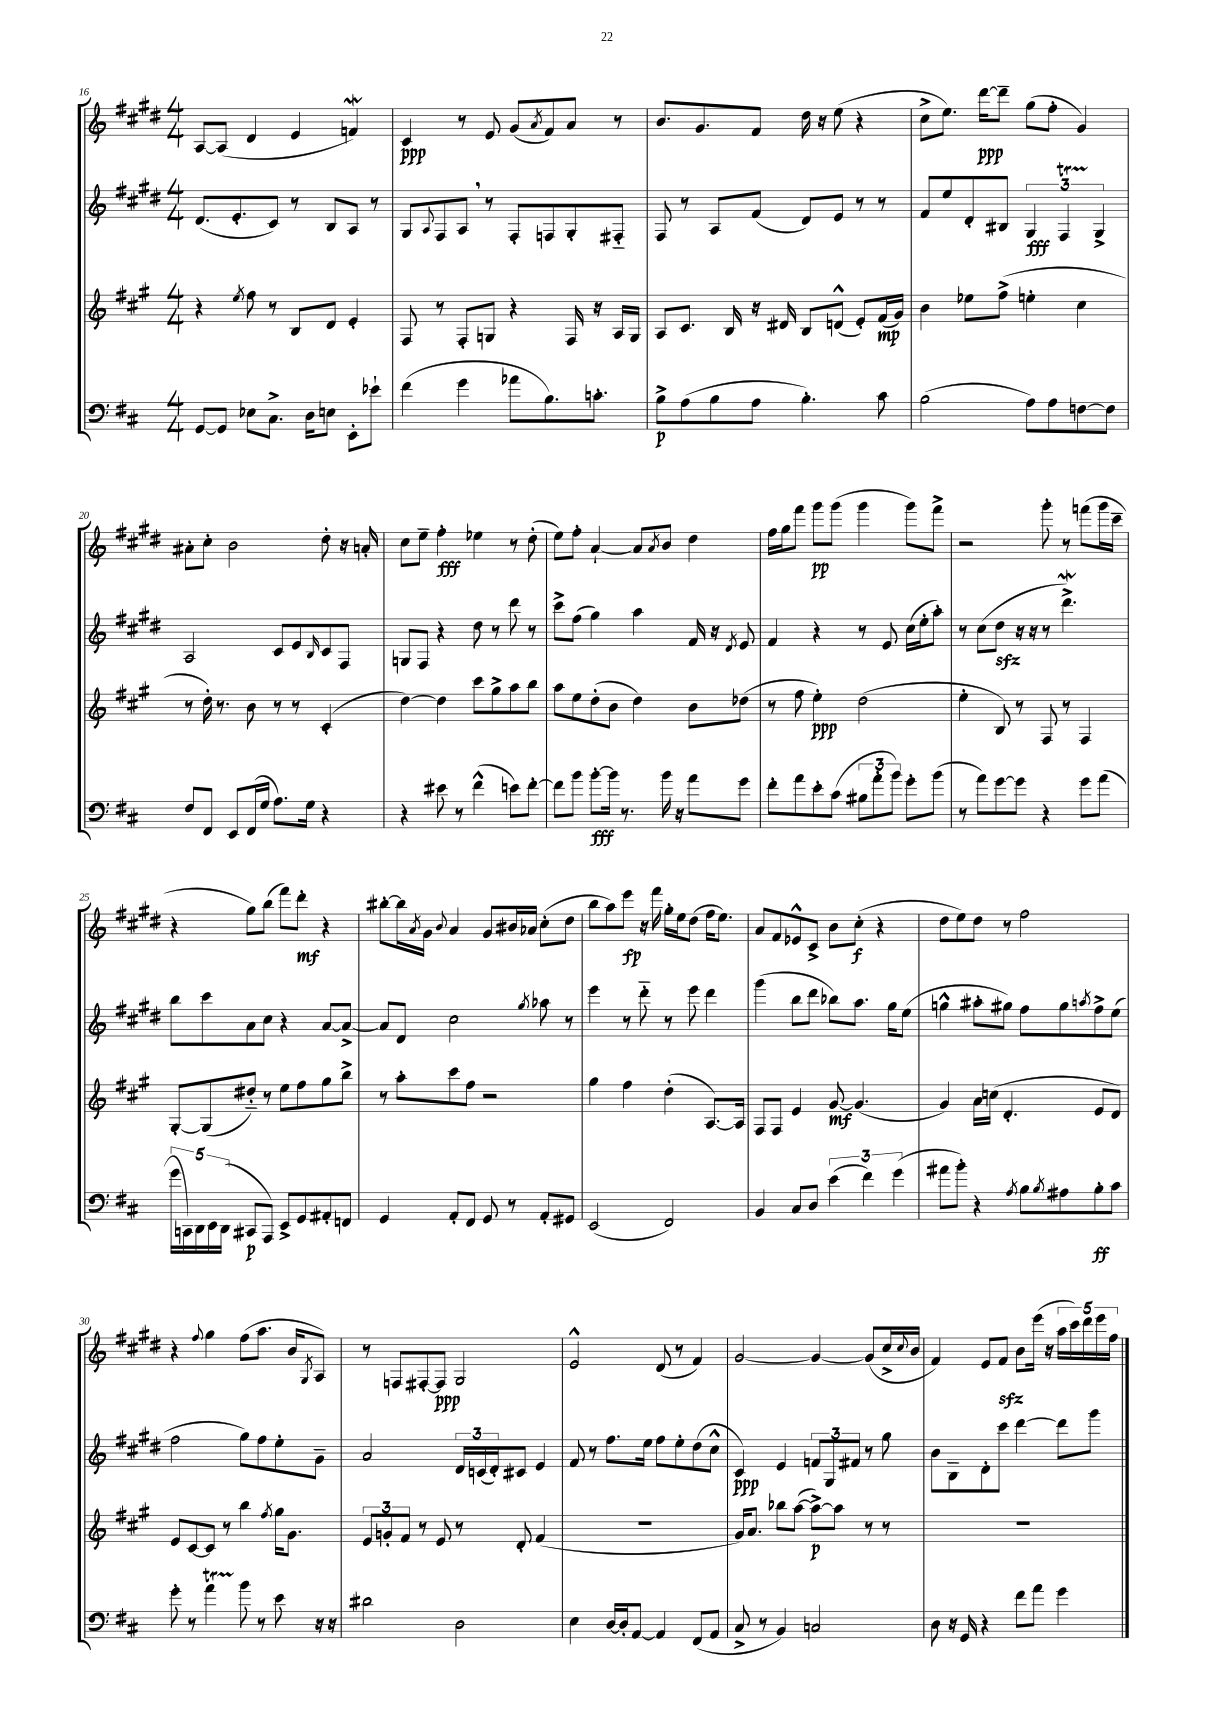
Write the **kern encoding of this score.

**kern	**kern	**kern	**kern
*staff4	*staff3	*staff2	*staff1
*clefF4	*clefG2	*clefG2	*clefG2
*k[f#c#]	*k[f#c#g#]	*k[f#c#g#d#]	*k[f#c#g#d#]
*M4/4	*M4/4	*M4/4	*M4/4
[8GG	4r	(8.d#	[8A
8GG]	.	.	(8A]
.	.	8.e'	.
.	8qee	.	.
8E-	8ff#	.	4d#
8.C#^	8r	8c#)	.
.	8B	8r	4e
16D	.	.	.
8E	8d	8B	.
8EE'	4e'	8A	4f)
8e-`	.	8r	.
=	=	=	=
(4f#	8F#	8G#	4c#
.	.	8qqA	.
.	8r	8F#	.
4g	8F#'	8A	8r
.	8G	8r	8e
8a-	4r	8F#'	(8g#
.	.	.	8qa
8.B)	.	8F	8f#)
.	16F#	8G#'	8a
8.c'	16r	.	.
.	16A	8F#'~	8r
.	16G	.	.
=	=	=	=
8B^	8A	8F#	8.b
(8A	8.c#	8r	.
.	.	.	8.g#
8B	.	8A	.
.	16B	.	.
8A	16r	(8f#	8f#
.	16d#	.	.
4.B')	8B	8d#)	16dd#
.	.	.	16r
.	(8d^^	8e	(8ee
.	8e')	8r	4r
8c#	(16f#	8r	.
.	16g#)	.	.
=	=	=	=
(2B	4b	8f#	8cc#^
.	.	8ee	8.ee)
.	8ee-	8d#'	.
.	.	.	[16ddd#
.	(8ff#^	8B#	8ddd#~]
8A)	4ee'	6G#	(8gg#
8A	.	.	8ff#'
.	.	6F#	.
[8F	4cc#	.	4g#)
.	.	6G#^	.
8F]	.	.	.
=	=	=	=
8F#	8r	2A	8a#'
8FF#	16dd')	.	8cc#'
.	8.r	.	.
8EE	.	.	2b
(16FF#	8b	.	.
16G	.	.	.
8.A)	8r	8c#	.
.	8r	8e	.
16G	.	.	.
.	.	16qqB	.
4r	(4c#'	8c#	8dd#'
.	.	8F#	16r
.	.	.	16a'
=	=	=	=
4r	[4dd)	8G	8cc#
.	.	8F#	8ee~
8e#	4dd]	4r	4ff#'
8r	.	.	.
(4f#^^	8ccc#	8dd#	4ee-
.	8gg#^	8r	.
8e)	8aa	8ddd#	8r
[8f#'	8bb	8r	(8dd#'
=	=	=	=
8f#]	8aa	8ccc#^	8ee)
8b	8ee	(8ff#	8ff#'
[8b'	(8dd'	4gg#)	[4a`
16b]	8b	.	.
8.r	.	.	.
.	4dd)	4aa	8a]
.	.	.	8qa
16b	.	.	8b
16r	.	.	.
8a	8b	16f#	4dd#
.	.	16r	.
.	.	8qd#	.
8g	(8dd-	8e	.
=	=	=	=
8f#'	8r	4f#	16ff#
.	.	.	16gg#
8a	8ff#	.	8fff#
8e'	4ee')	4r	8ggg#
(8c#	.	.	(8ggg#
12B#	(2dd	8r	4ggg#
12a'	.	.	.
.	.	8e	.
12b)	.	.	.
8g'	.	(16cc#	8ggg#)
.	.	16ee'	.
(8b	.	8aa')	8fff#^
=	=	=	=
8r	4ee'	8r	2r
8a)	.	(8cc#	.
[8g	8B)	8dd#	.
8g]	8r	16r	.
.	.	16r	.
4r	8F#	8r	8ggg#'
.	8r	4.ddd#^)	8r
8g	4F#	.	(8fff
(8a	.	.	16ggg#
.	.	.	16ccc#~
=	=	=	=
20g	[8G#'	8bb	4r
20CC)	.	.	.
20DD	.	.	.
.	(8G#]	8ccc#	.
20EE	.	.	.
(20DD	.	.	.
8CC#	8dd#'~)	8a	8gg#)
8AAA)	8r	8cc#	(8bb
8EE^	8ee	4r	8fff#)
8GG	8ff#	.	8ddd#'
8AA#'	8gg#	[8a	4r
8FF	8bb^	8a^_	.
=	=	=	=
4GG	8r	8a]	[8bb#'
.	8aa'	8d#	16bb#]
.	.	.	8qa
.	.	.	16g#
.	.	.	8qqb
8AA'	8ccc#	2cc#	4a
8FF#	8ff#	.	.
8GG	2r	.	8g#
8r	.	.	16b#
.	.	.	16a-
.	.	8qgg#	.
8AA'	.	8aa-	(8cc#'
8GG#	.	8r	8dd#
=	=	=	=
(2EE	4gg#	4eee	8bb
.	.	.	8aa)
.	4ff#	8r	8eee
.	.	8ddd#'~	16r
.	.	.	16fff#
2FF#)	(4dd'	8r	16gg#'
.	.	.	16ee
.	.	8eee	(8dd#
.	[8.A)	4ddd#	16ff#
.	.	.	8.ee)
.	16A]	.	.
=	=	=	=
4BB	8F#	(4ggg#	8a
.	8F#	.	8f#
8C#	4e	8bb	8e-^^
8D	.	8ddd#	8c#^
(6e	[8g#	8bb-)	8b
.	(4.g#]	8.aa	(8cc#'
6f#)	.	.	.
.	.	.	4r
.	.	16gg#	.
(6g	.	.	.
.	.	(8ee	.
=	=	=	=
8a#	4g#)	4gg^^	8dd#
8b')	.	.	8ee)
4r	16a	8aa#'	8dd#
.	(16cc	.	.
.	4.d'	8gg#)	8r
8qA	.	.	.
8B	.	8ff#	2ff#
8qB	.	.	.
8A#	.	8gg#	.
.	.	8qaa	.
8B'	8e	8ff#^	.
8c#	8d)	(8ee	.
=	=	=	=
8g'	8e	2ff#	4r
8r	[8c#	.	.
.	.	.	8qqff#
4a	8c#]	.	4gg#
.	8r	.	.
8b	4bb	8gg#)	(8ff#
8r	.	8ff#	8.aa
.	8qff#	.	.
8e	16gg#	8ee'	.
.	8.g#	.	16b
.	.	.	8qG#
16r	.	8g#~	8A)
16r	.	.	.
=	=	=	=
2d#	12e	2a	8r
.	12g'	.	.
.	.	.	8F
.	12f#	.	.
.	8r	.	[8F#'
.	8e	.	8F#]
2D	8r	24d#	2G#
.	.	(24c	.
.	.	24d#')	.
.	8d'	8c#	.
.	(4f#	4e	.
=	=	=	=
4E	1r	8f#	2e^^
.	.	8r	.
[16D	.	8.ff#	.
16D']	.	.	.
[8AA	.	.	.
.	.	16ee	.
4AA]	.	8ff#	(8d#
.	.	8ee'	8r
(8FF#	.	(8dd#	4f#)
8AA	.	8cc#^^	.
=	=	=	=
8C#^	16g#)	4c#)	[2g#
.	8.a	.	.
8r	.	.	.
4BB)	8bb-	4e	.
.	([8aa	.	.
2C	8aa^_)	12f	4g#_
.	.	12G#	.
.	8aa]	.	.
.	.	12f#	.
.	8r	8r	(8g#]
.	8r	8gg#	16cc#^
.	.	.	8qqcc#
.	.	.	16b
=	=	=	=
8D	1r	8b	4f#)
16r	.	8B~	.
16GG	.	.	.
4r	.	8d#'	8e
.	.	8ccc#	8f#
8f#	.	[4ddd#	8b
8a	.	.	(16eee
.	.	.	16r
4g	.	8ddd#]	20aa
.	.	.	20ccc#)
.	.	.	20ddd#
.	.	8ggg#	.
.	.	.	20eee
.	.	.	20ff#
==	==	==	==
*-	*-	*-	*-
